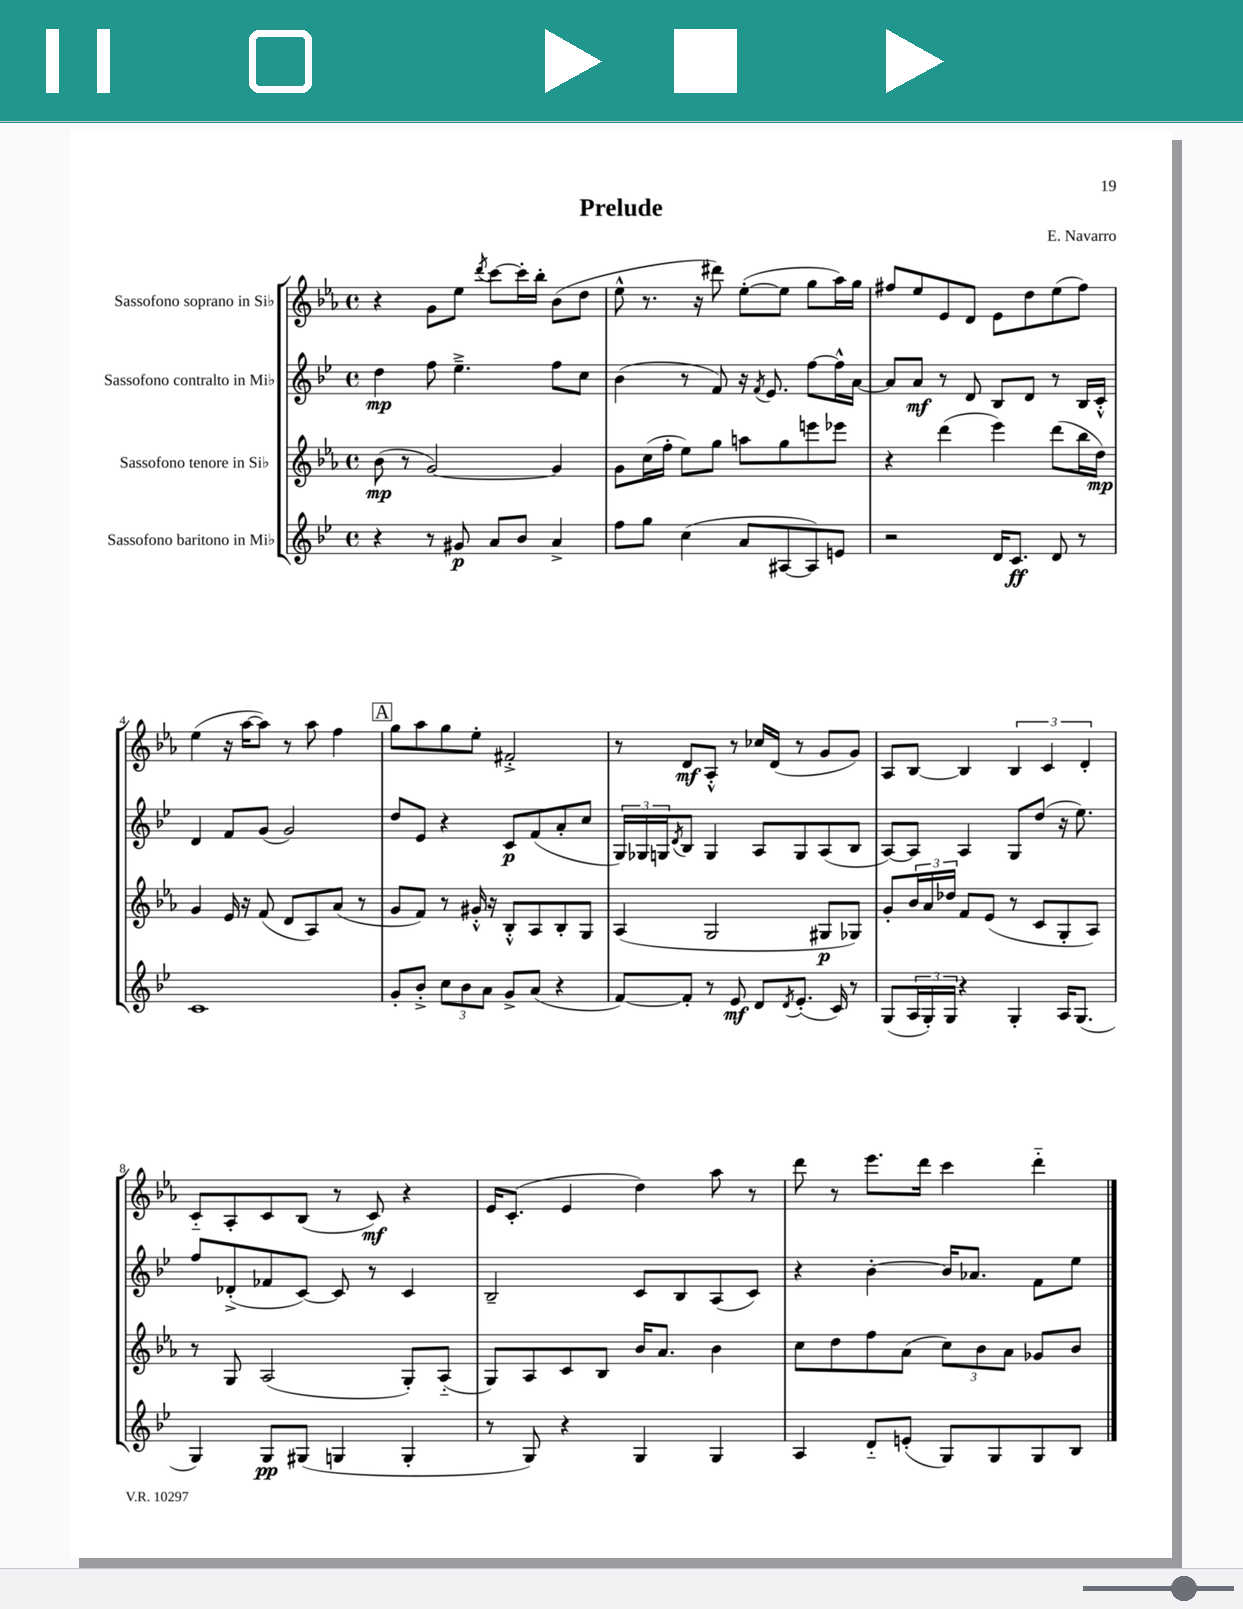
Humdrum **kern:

**kern	**kern	**kern	**kern
*staff4	*staff3	*staff2	*staff1
*clefG2	*clefG2	*clefG2	*clefG2
*k[b-e-]	*k[b-e-a-]	*k[b-e-]	*k[b-e-a-]
*M4/4	*M4/4	*M4/4	*M4/4
*met(c)	*met(c)	*met(c)	*met(c)
4r	(8b-	4dd	4r
.	8r	.	.
8r	[2g)	8ff	8g
8g#	.	4.ee-~^	8ee-
.	.	.	8qddd
8a	.	.	[8ccc
8b-	.	.	16ccc']
.	.	.	16bb-'
4a^	4g]	8ff	(8b-
.	.	8cc	8dd
=	=	=	=
8ff	8g	(4b-	8ee-^^
8gg	(16cc	.	8.r
.	16ff'	.	.
(4cc	8ee-)	8r	.
.	.	.	16r
.	8gg	8f)	8ddd#)
8a	8aa	16r	([8ee-'
.	.	8qf	.
.	.	8.e-	.
[8A#	8gg	.	8ee-]
8A#])	8eee	[8ff	8gg
8e	8eee-	16ff^^]	16aa-)
.	.	[16a	16gg
=	=	=	=
2r	4r	8a]	8ff#
.	.	8a	8ee-
.	(4ddd	8r	8e-
.	.	8d	8d
16d	4eee-)	8B-	8e-
8.c	.	.	.
.	.	8d	8dd
8d	(8ddd	8r	(8ee-
8r	16bb-	16B-	8ff#)
.	16dd)	16c'^^	.
=	=	=	=
1c	4g	4d	(4ee-
.	16e-	8f	16r
.	16r	.	[16aa-
.	(8f	(8g	8aa-])
.	8d	2g)	8r
.	8A-)	.	8aa-
.	(8a-	.	4ff
.	8r	.	.
=	=	=	=
8g'	8g	8dd	8gg
8b-'^	8f)	8e-	8aa-
12cc	8r	4r	8gg
12b-	.	.	.
.	16g#'^^	.	8ee-'
12a	.	.	.
.	16r	.	.
8g^	8B-'^^	8c	2f#'^
(8a	8A-	(8f	.
4r	8B-'	8a'	.
.	8G	8cc	.
=	=	=	=
[8f)	(4A-	24G)	8r
.	.	24G-	.
.	.	24G	.
.	.	8qd	.
8f']	.	8B-	8d
8r	2G	4G	8A-'^^
8e-	.	.	8r
8d	.	8A	16cc-
.	.	.	(16d
8qd	.	.	.
(8.e-'	.	8G	8r
.	8G#	(8A	8g
16c)	.	.	.
8r	8G-)	8B-	8g)
=	=	=	=
(8G	8g'	[8A)	8A-
24A	24b-	8A]	[8B-
24G')	24a-	.	.
24G	24dd-	.	.
4r	8f	4A	4B-]
.	(8e-	.	.
4G'	8r	8G	6B-
.	8c	(8dd	.
.	.	.	6c
16A	8G'	16r	.
(8.G	.	8.ee-)	.
.	.	.	6d'
.	8A-)	.	.
=	=	=	=
4G)	8r	8ff	8c'~
.	8G	(8d-'^	8A-'
8G	(2A-	8f-	8c
(8G#	.	[8c)	(8B-
4G	.	8c]	8r
.	.	8r	8c)
4G'	8G')	4c	4r
.	(8A-'~	.	.
=	=	=	=
8r	8G)	2B-~	16e-
.	.	.	(8.c'
8G)	8A-	.	.
4r	8c	.	4e-
.	8B-	.	.
4G	16b-	8c	4dd)
.	8.a-	.	.
.	.	8B-	.
4G	4b-	(8A	8aa-
.	.	8c)	8r
=	=	=	=
4A	8cc	4r	8ddd
.	8dd	.	8r
8d'~	8ff	[4b-'	8.eee-
(8e'	(8a-	.	.
.	.	.	16ddd
8G)	12cc)	16b-]	4ccc
.	.	8.a-	.
.	12b-	.	.
8G	.	.	.
.	12a-	.	.
8G	8g-	8f	4ddd'~
8B-	8b-	8ee-	.
==	==	==	==
*-	*-	*-	*-
